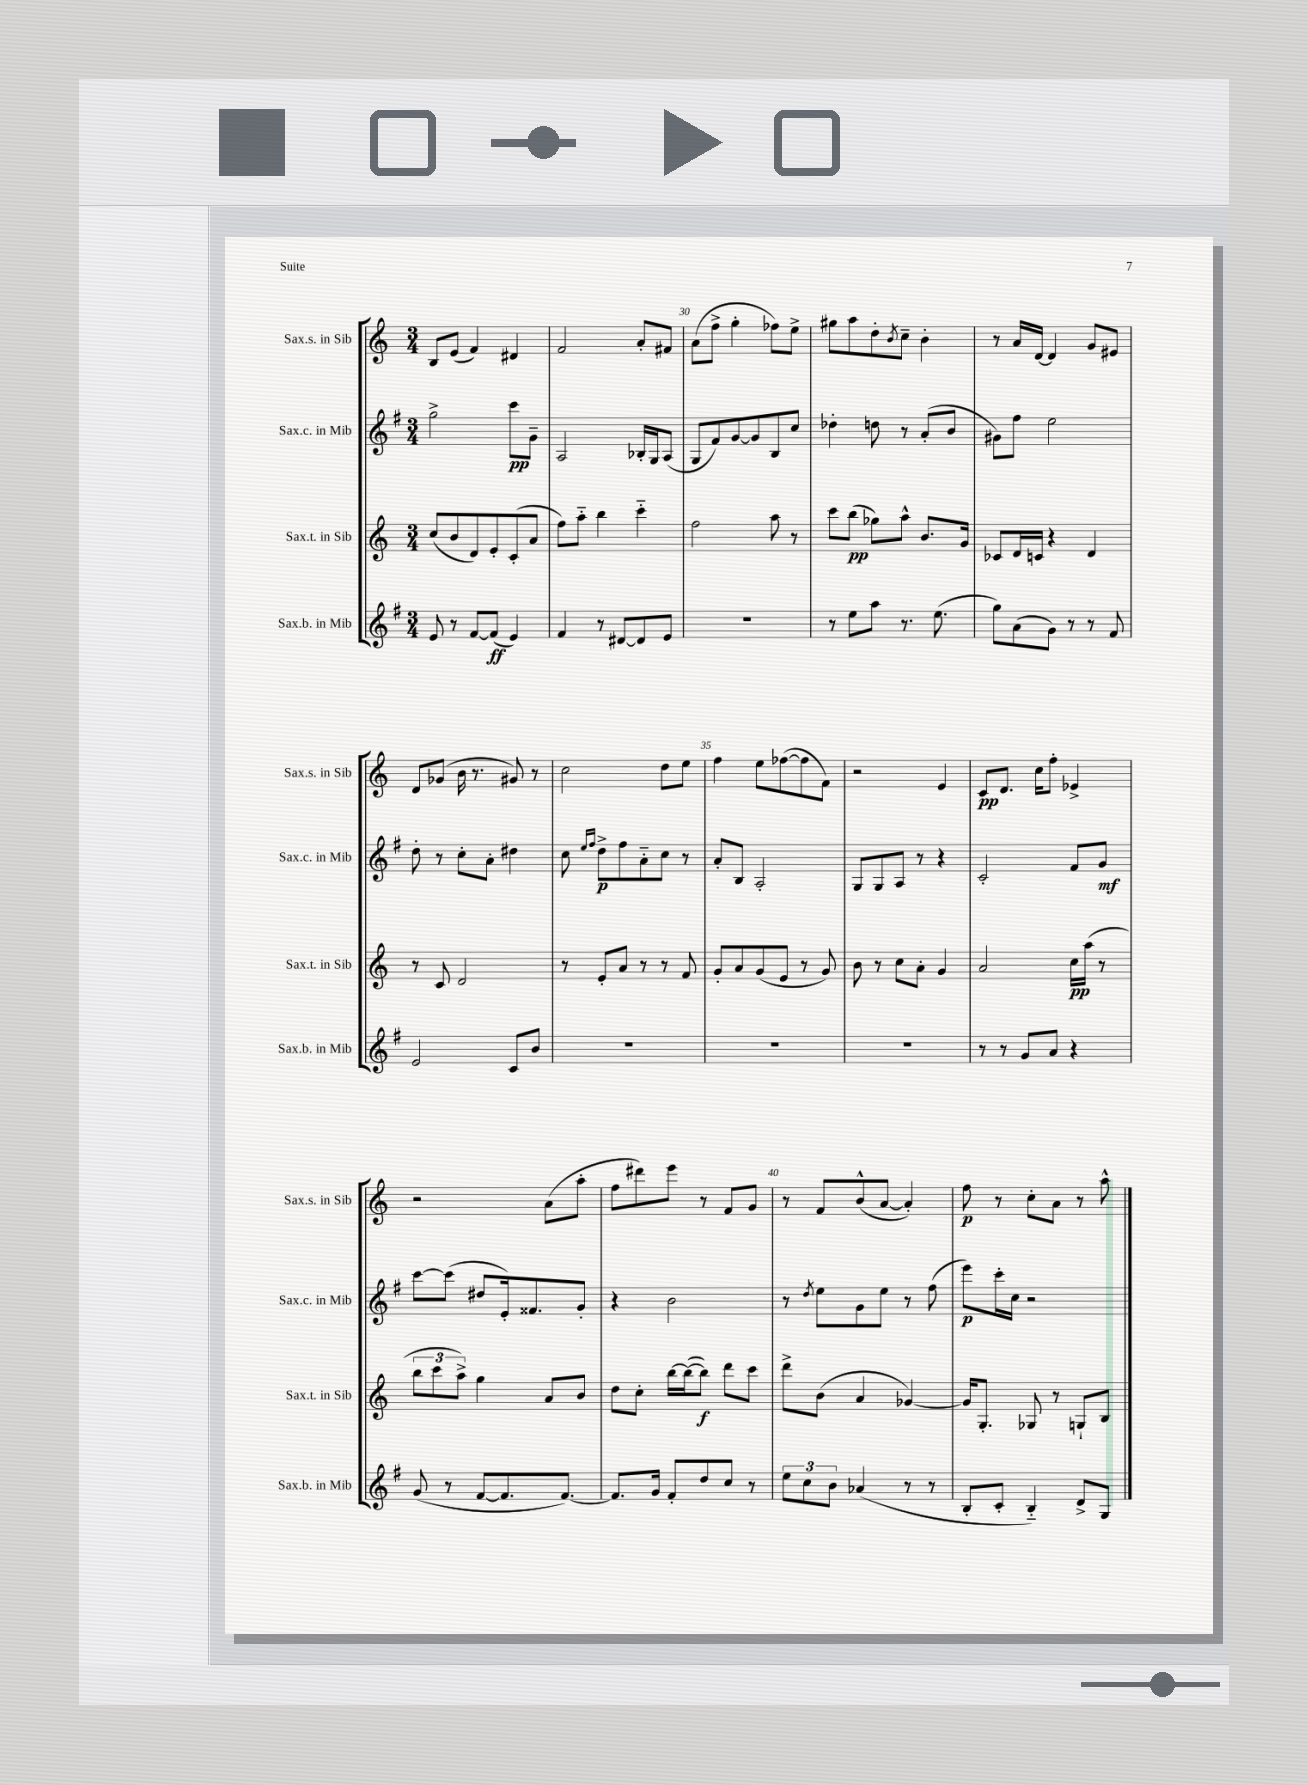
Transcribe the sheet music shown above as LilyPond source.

<<
\new StaffGroup <<
\new Staff = "s0" \with { instrumentName = "Sax.s. in Sib" shortInstrumentName = "Sax.s. in Sib" } {
    \clef treble \key c \major \numericTimeSignature \time 3/4
    b8 e'8( f'4) dis'4 |
    f'2 a'8-. fis'8 |
    a'8( f''8-> g''4-. fes''8) e''8-> |
    gis''8 a''8 d''8-. \acciaccatura { b'8 } c''8-- b'4-. |
    r8 a'16 d'16~ d'4 g'8 eis'8 |
    d'8 ges'8( b'16 r8. gis'8) r8 |
    c''2 d''8 e''8 |
    f''4 e''8 fes''8~( fes''8 f'8) |
    r2 e'4 |
    c'8\pp d'8. c''16 f''8-. ees'4-> |
    r2 a'8( a''8-. |
    f''8 dis'''8) e'''8 r8 f'8 g'8 |
    r8 f'8 b'8-^( a'8~ a'4-.) |
    f''8\p r8 c''8-. a'8 r8 a''8-^ \bar "|." |
}
\new Staff = "s1" \with { instrumentName = "Sax.c. in Mib" shortInstrumentName = "Sax.c. in Mib" } {
    \clef treble \key g \major \numericTimeSignature \time 3/4
    g''2-> c'''8\pp g'8-- |
    a2 bes16-. g16 a8( |
    g8 fis'8) g'8~ g'8 b8 c''8 |
    des''4-. d''8 r8 a'8-.( b'8 |
    gis'8) fis''8 e''2 |
    d''8-. r8 c''8-. a'8-. dis''4 |
    c''8 \grace { e''16 fis''16 } d''8->\p fis''8 a'8-_ c''8 r8 |
    a'8-. b8 a2-. |
    g8 g8 a8 r8 r4 |
    c'2-. fis'8 g'8\mf |
    c'''8~ c'''8( dis''8 e'16-.) fisis'8. g'8-. |
    r4 b'2 |
    r8 \acciaccatura { d''8 } e''8 g'8 e''8 r8 fis''8( |
    e'''8\p) c'''16-. c''16 r2 \bar "|." |
}
\new Staff = "s2" \with { instrumentName = "Sax.t. in Sib" shortInstrumentName = "Sax.t. in Sib" } {
    \clef treble \key c \major \numericTimeSignature \time 3/4
    c''8( b'8 d'8) e'8-. c'8-.( a'8 |
    f''8) a''8-_ b''4 c'''4-_ |
    f''2 a''8 r8 |
    c'''8 b''8\pp( ges''8) a''8-^ b'8. g'16 |
    ces'8 d'16 c'16 r4 d'4 |
    r8 c'8 d'2 |
    r8 e'8-. a'8 r8 r8 f'8 |
    g'8-. a'8 g'8( e'8 r8 g'8) |
    b'8 r8 c''8 a'8-. g'4 |
    a'2 c''16\pp a''16( r8 |
    \tuplet 3/2 { b''8 c'''8 a''8->) } g''4 a'8 b'8 |
    d''8 c''8-. b''16~ b''16~( b''8\f) d'''8 c'''8 |
    d'''8-> b'8( a'4 ges'4~) |
    ges'16 g8.-. ges8 r8 g8-! b8 \bar "|." |
}
\new Staff = "s3" \with { instrumentName = "Sax.b. in Mib" shortInstrumentName = "Sax.b. in Mib" } {
    \clef treble \key g \major \numericTimeSignature \time 3/4
    e'8 r8 fis'8~ fis'8\ff( e'4) |
    fis'4 r8 dis'8~ dis'8 e'8 |
    R2. |
    r8 e''8 a''8 r8. e''8.( |
    g''8) a'8( g'8) r8 r8 fis'8 |
    e'2 c'8 b'8 |
    R2. |
    R2. |
    R2. |
    r8 r8 g'8 a'8 r4 |
    g'8( r8 fis'8~ fis'8. fis'8.~) |
    fis'8. g'16 fis'8-. d''8 c''8 r8 |
    \tuplet 3/2 { e''8 c''8 b'8 } aes'4( r8 r8 |
    b8-. c'8-. b4-_) d'8-> g8 \bar "|." |
}
>>
>>
\layout { \context { \Score currentBarNumber = #28 \override BarNumber.break-visibility = ##(#f #t #t) barNumberVisibility = #(every-nth-bar-number-visible 5) } }
